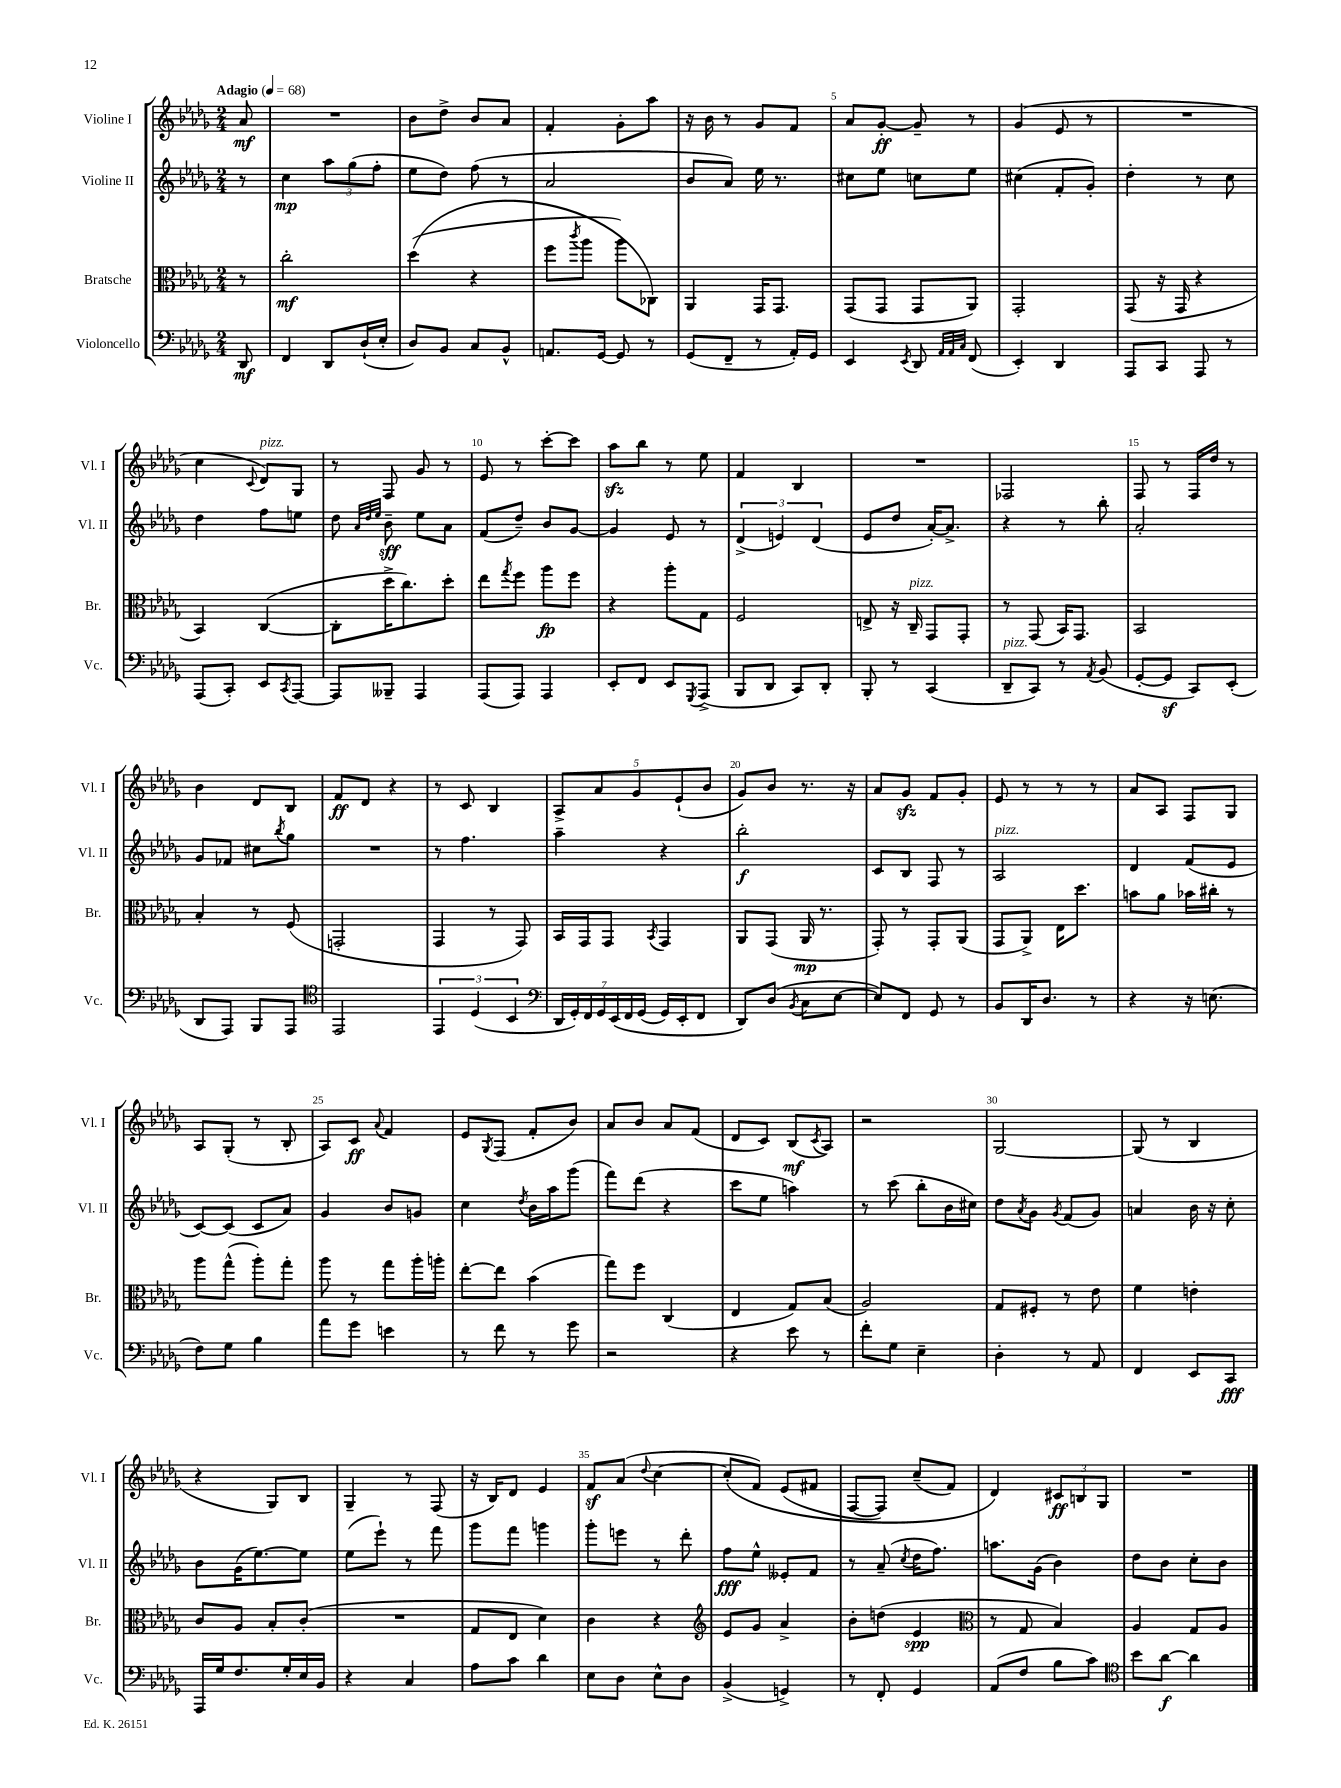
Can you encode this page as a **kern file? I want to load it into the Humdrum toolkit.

**kern	**kern	**kern	**kern
*staff4	*staff3	*staff2	*staff1
*clefF4	*clefC3	*clefG2	*clefG2
*k[b-e-a-d-g-]	*k[b-e-a-d-g-]	*k[b-e-a-d-g-]	*k[b-e-a-d-g-]
*M2/4	*M2/4	*M2/4	*M2/4
*MM68	*MM68	*MM68	*MM68
8DD-	8r	8r	8a-
=	=	=	=
4FF	2cc'	4cc	2r
8DD-	.	12aa-	.
.	.	(12gg-	.
(16D-`	.	.	.
.	.	12ff'	.
16E-'	.	.	.
=	=	=	=
8D-)	&((4dd-	8ee-	8b-
8BB-	.	8dd-)	8dd-^
8C	4r	(8ff	8b-
8BB-^^	.	8r	8a-
=	=	=	=
8.AA	8ff	2a-	4f'
.	8qccc	.	.
.	8aa-	.	.
[16GG-	.	.	.
8GG-]	8aa-)	.	8g-'
8r	8C-&)	.	8aa-
=	=	=	=
(8GG-	4AA-	8b-	16r
.	.	.	16b-
8FF~	.	8a-)	8r
8r	16GG-	16ee-	8g-
.	8.GG-	8.r	.
16AA-')	.	.	8f
16GG-	.	.	.
=	=	=	=
4EE-	(8GG-	8cc#	8a-
.	8GG-	8ee-	[8g-'
8qEE-	.	.	.
8DD-	8GG-	8cc	8g-~]
32qqAA-	.	.	.
32qqAA-	.	.	.
32qqC	.	.	.
(8FF	8AA-)	8ee-	8r
=	=	=	=
4EE-')	2GG-'	(4cc#	(4g-
4DD-	.	8f'	8e-
.	.	8g-')	8r
=	=	=	=
8AAA-	(8GG-	4dd-'	2r
8CC	16r	.	.
.	16GG-	.	.
8AAA-	4r	8r	.
8r	.	8cc	.
=	=	=	=
(8AAA-	4BB-)	4dd-	4cc
8CC')	.	.	.
.	.	.	8qqc
8EE-	([4C	8ff	8d-)
8qCC	.	.	.
[8AAA-	.	8ee	8G-
=	=	=	=
8AAA-]	8C']	8dd-	8r
.	.	32qqa-	.
.	.	32qqdd-	.
.	.	32qqee-	.
8BBB--~	16dd-^	8b-~	8F
.	8.cc)	.	.
4AAA-	.	8ee-	8g-
.	8dd-'	8a-	8r
=	=	=	=
(8AAA-	8ee-	(8f	8e-
.	8qgg-	.	.
8AAA-)	8ff	8dd-~)	8r
4AAA-	8aa-	8b-	[8ccc'
.	8ff	[8g-	8ccc]
=	=	=	=
8EE-'	4r	4g-]	8aa-
8FF	.	.	8bb-
8EE-	8aa-'	8e-	8r
8qGGG-	.	.	.
(8AAA-^	8G-	8r	8ee-
=	=	=	=
8BBB-	2F	(6d-^	4f
8DD-	.	.	.
.	.	6e)	.
8CC)	.	.	4B-
.	.	(6d-	.
8DD-'	.	.	.
=	=	=	=
8BBB-'	8E^	8e-	2r
8r	16r	8dd-	.
.	16C~	.	.
(4CC	8GG-	[16a-')	.
.	.	8.a-^]	.
.	8GG-'	.	.
=	=	=	=
8DD-~	8r	4r	2F-
8CC)	(8GG-	.	.
8r	16BB-)	8r	.
.	8.GG-	.	.
8qAA-	.	.	.
(8BB-	.	8bb-'	.
=	=	=	=
[8GG-'	2BB-	2a-'	8F
8GG-]	.	.	8r
8CC)	.	.	16F
.	.	.	16dd-
(8EE-'	.	.	8r
=	=	=	=
8DD-	4B-'	8g-	4b-
8AAA-)	.	8f-	.
8BBB-	8r	8cc#	8d-
.	.	8qbb-	.
8AAA-	(8F	8gg-	8B-
=	=	=	=
*clefC4	*	*	*
2EE-	2GG'	2r	8f
.	.	.	8d-
.	.	.	4r
=	=	=	=
6EE-	4GG-	8r	8r
.	.	4.ff	8c
(6D-	.	.	.
.	8r	.	4B-
6BB-	.	.	.
.	8GG-)	.	.
=	=	=	=
*clefF4	*	*	*
28DD-	16BB-	4aa-~	10A-^
28GG-')	.	.	.
.	16GG-	.	.
28FF	.	.	.
.	.	.	10a-
28GG-	.	.	.
.	8GG-	.	.
&(28EE-	.	.	.
28FF	.	.	.
.	.	.	10g-
(28GG-	.	.	.
.	8qBB-	.	.
16GG-)	4GG-	4r	.
.	.	.	(10e-`
16EE-'	.	.	.
8FF	.	.	.
.	.	.	10b-
=	=	=	=
8DD-&)	8AA-	2bb-'	8g-)
(8D-	(8GG-	.	8b-
8qBB-	.	.	.
8C	16AA-	.	8.r
.	8.r	.	.
[8E-	.	.	.
.	.	.	16r
=	=	=	=
8E-])	8GG-')	8c	8a-
8FF	8r	8B-	8g-
8GG-	8GG-'	8F	8f
8r	(8AA-	8r	8g-'
=	=	=	=
8BB-	8GG-	2A-	8e-
16DD-	8AA-^)	.	8r
8.D-	.	.	.
.	16E-	.	8r
.	8.dd-	.	.
8r	.	.	8r
=	=	=	=
4r	8b	4d-	8a-
.	8a-	.	8A-
16r	16b-	(8f	8F
(8.E	16cc#'	.	.
.	8r	8e-	8G-
=	=	=	=
8F)	8aa-	[8c)	8A-
8G-	(8gg-^^	(8c]	(8G-'
4B-	8aa-')	8c	8r
.	8gg-'	8a-)	8B-'
=	=	=	=
8a-	8aa-	4g-	8A-)
8g-	8r	.	8c
.	.	.	8qqa-
4e	8gg-	8b-	4f
.	16aa-'	8g	.
.	16aa'	.	.
=	=	=	=
8r	[8ee-'	4cc	8e-
.	.	.	8qG-
8f	8ee-]	.	(8F
.	.	8qdd-	.
8r	(4b-	16b-	8f'
.	.	16aa-	.
8g-	.	(8ggg-	8b-)
=	=	=	=
2r	8gg-)	8fff)	8a-
.	8ff	(8ddd-	8b-
.	(4C	4r	8a-
.	.	.	(8f
=	=	=	=
4r	4E-	8ccc	8d-
.	.	8ee-	8c)
8e-	8G-)	4aa)	(8B-
.	.	.	8qc
8r	(8B-	.	8A-)
=	=	=	=
8f'	2A-)	8r	2r
8G-	.	(8ccc	.
4E-~	.	8bb-'	.
.	.	16b-	.
.	.	16cc#)	.
=	=	=	=
4D-'	8G-	8dd-	[2G-
.	.	8qa-	.
.	8F#'	8g-	.
.	.	8qg-	.
8r	8r	(8f	.
8AA-	8e-	8g-)	.
=	=	=	=
4FF	4f	4a	(8G-]
.	.	.	8r
8EE-	4e'	16b-	4B-
.	.	16r	.
8CC	.	8cc'	.
=	=	=	=
16AAA-	8c	8b-	4r
16G-	.	.	.
8.F	8A-	(16g-	.
.	.	[8.ee-)	.
.	8B-'	.	8G-)
16G-'	.	.	.
16E-	(8c'	8ee-]	8B-
16BB-	.	.	.
=	=	=	=
4r	2r	(8ee-	4G-~
.	.	8eee-`)	.
4C	.	8r	8r
.	.	8fff	(8F
=	=	=	=
8A-	8G-	8ggg-	16r
.	.	.	16B-)
8c	8E-	8fff	8d-
4d-	4d-)	4ggg	4e-
=	=	=	=
8E-	4c	8ggg-'	8f
8D-	.	8eee	(8a-
.	.	.	8qqdd-
8E-^^	4r	8r	[4cc
8D-	.	8ddd-'	.
=	=	=	=
*	*clefG2	*	*
(4BB-^	8e-	8ff	&(8cc']
.	8g-	8ee-^^	8f)
4GG^)	4a-^	8e--'	(8e-
.	.	8f	8f#
=	=	=	=
8r	8b-'	8r	[8F
8FF'	(8dd	(8a-~	8F])
.	.	8qcc	.
4GG-	4e-	16dd-	(8cc~
.	.	8.ff)	.
.	.	.	8f)
=	=	=	=
*	*clefC3	*	*
(8AA-	8r	8.aa	4d-&)
8F	8G-	.	.
.	.	(16g-	.
8B-	4B-)	4b-)	12c#
.	.	.	12B
8c)	.	.	.
.	.	.	12G-
=	=	=	=
*clefC4	*	*	*
8b-	4A-	8dd-	2r
[8a-	.	8b-	.
4a-]	8G-	8cc'	.
.	8A-	8b-	.
==	==	==	==
*-	*-	*-	*-
